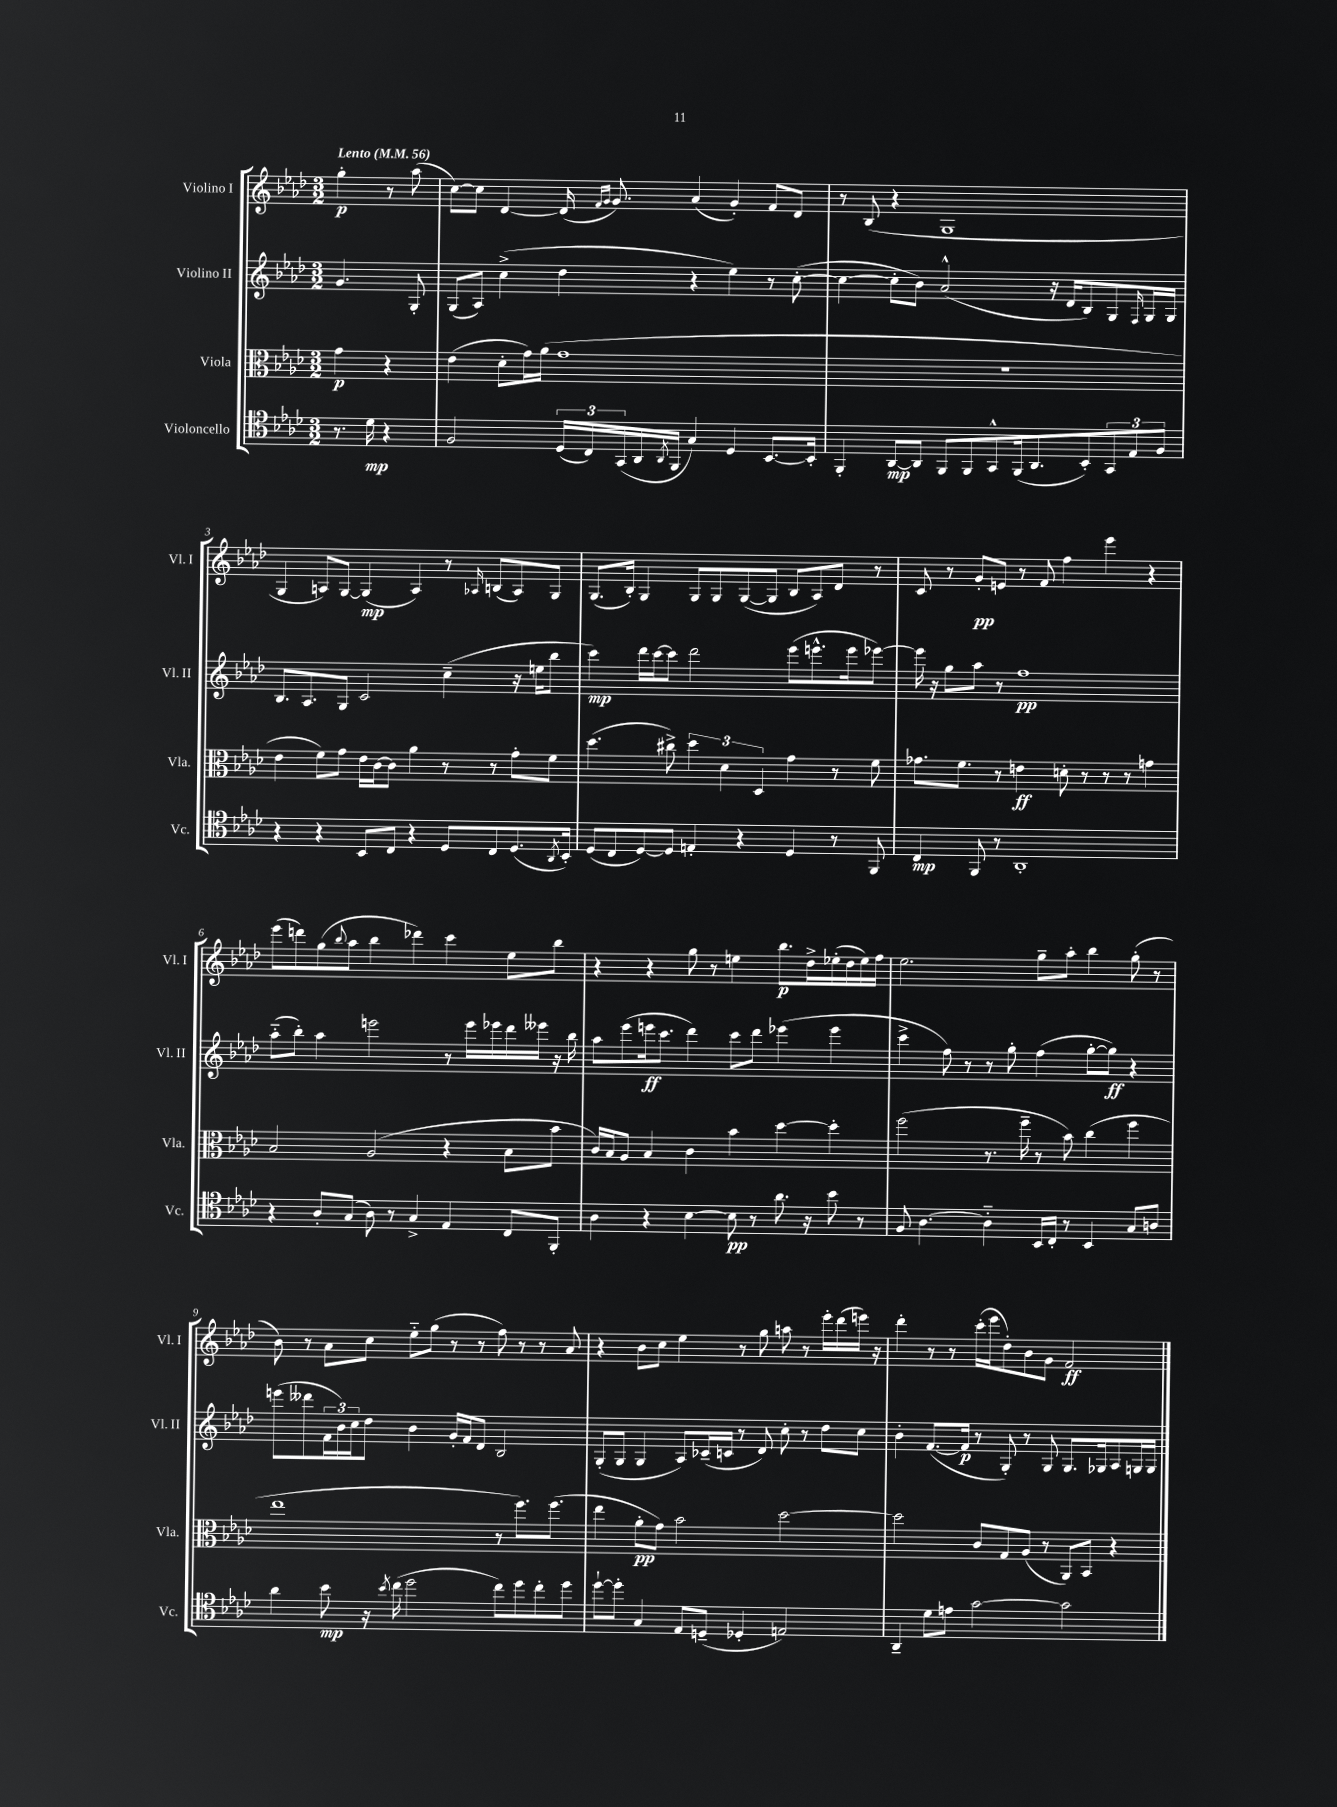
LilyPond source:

<<
\new StaffGroup <<
\new Staff = "s0" \with { instrumentName = "Violino I" shortInstrumentName = "Vl. I" } {
    \clef treble \key aes \major \numericTimeSignature \time 3/2 \partial 2 \tempo "Lento" 4 = 56
    g''4-.\p r8 aes''8( |
    c''8~) c''8 des'4~ des'16( \grace { f'16 g'16 } g'8.) aes'4( g'4-.) f'8 des'8 |
    r8 bes8( r4 g1 |
    g4 a8) g8~ g4\mp( a4) r8 \grace { aes16 } b8( aes8) g8 |
    g8.( bes16-.) g4 g8 g8 g8~( g8 bes8 aes8) des'8 r8 |
    c'8 r8 g'8-.\pp e'8 r8 f'8 f''4 ees'''4 r4 |
    ees'''8( d'''8) g''8( \appoggiatura { bes''8 } aes''8 bes''4 des'''4) c'''4 ees''8 bes''8 |
    r4 r4 g''8 r8 e''4 bes''8.\p des''16-> ees''16-.( des''16 ees''16) f''16 |
    ees''2. g''8-- aes''8-. bes''4 g''8-.( r8 |
    bes'8) r8 aes'8 c''8 ees''8-_ g''8( r8 r8 f''8) r8 r8 aes'8 |
    r4 bes'8 c''8 ees''4 r8 g''8 a''8 r8 ees'''16-. des'''16( e'''16) r16 |
    des'''4-. r8 r8 c'''16-.( ees'''16 des''8-.) bes'8 g'8 f'2\ff \bar "|." |
}
\new Staff = "s1" \with { instrumentName = "Violino II" shortInstrumentName = "Vl. II" } {
    \clef treble \key aes \major \numericTimeSignature \time 3/2 \partial 2
    g'4. g8-. |
    g8( aes8) c''4->( des''4 r4 ees''4) r8 c''8~-.( |
    c''4~ c''8-. bes'8) aes'2-^( r16 des'16 bes8) g8 \grace { f16 } g16 g16 |
    bes8. aes8. g8 c'2 c''4--( r16 e''16 bes''8 |
    c'''4\mp) des'''16 c'''16~ c'''8 des'''2 ees'''8( e'''8.-^ e'''16 ees'''8~) |
    ees'''16 r16 g''8 aes''8 r8 f''1\pp |
    aes''8-_( bes''8-.) aes''4 e'''2 r8 e'''16 ees'''16 des'''16 eeses'''16 r16 bes''16 |
    aes''8 ees'''8( e'''16\ff c'''8. des'''4) c'''8 des'''8 ees'''4( ees'''4 |
    c'''4-> f''8) r8 r8 g''8-. f''4( g''8~-. g''8\ff) r4 |
    e'''8( deses'''8 \tuplet 3/2 { f'16 bes'16) c''16 } des''8 bes'4 g'16-. f'16 des'8 bes2 |
    g8-.( g8 g4 aes8) ces'16--( c'16 r8 des'8) c''8-. r8 des''8 c''8 |
    bes'4-. f'8.~( f'16\p r8 g8-.) r8 g8 g8. ges16 aes8 g16 g16 \bar "|." |
}
\new Staff = "s2" \with { instrumentName = "Viola" shortInstrumentName = "Vla." } {
    \clef alto \key aes \major \numericTimeSignature \time 3/2 \partial 2
    g'4\p r4 |
    ees'4( des'8-. g'16) aes'16( g'1 |
    R1. |
    ees'4 f'8) g'8 ees'16 c'16~ c'8 aes'4 r8 r8 g'8-. f'8 |
    des''4.( cis''8->) \tuplet 3/2 { des''4 des'4 des4 } g'4 r8 f'8 |
    ges'8. f'8. r8 e'4\ff d'8-. r8 r8 r8 g'4 |
    bes2 aes2( r4 bes8 bes'8 |
    c'16) bes16 aes8 bes4 c'4 bes'4 des''4~ des''4-. |
    f''2( r8. f''16-- r8 bes'8) c''4( f''4 |
    ees''1 r8 f''8.) f''8.( |
    ees''4 aes'8-.\pp g'8) bes'2 des''2~ |
    des''2 c'8 g8 aes8( r8 aes,8) bes,8 r4 \bar "|." |
}
\new Staff = "s3" \with { instrumentName = "Violoncello" shortInstrumentName = "Vc." } {
    \clef tenor \key aes \major \numericTimeSignature \time 3/2 \partial 2
    r8. des'16\mp r4 |
    f2 \tuplet 3/2 { des16( c16) g,16( } aes,16 \acciaccatura { aes,8 } f,16 g4) des4 bes,8.~ bes,16-. |
    f,4-. aes,8~\mp aes,8 f,8 f,8 g,8-^ f,16( aes,8. bes,8-.) \tuplet 3/2 { g,8 ees8 f8 } |
    r4 r4 bes,8 c8 r4 des8 c8 des8.( \acciaccatura { aes,8 } bes,16-.) |
    des8( c8 des8~) des8 e4-. r4 des4 r8 f,8 |
    c4\mp f,8 r8 aes,1-. |
    r4 aes8-. g8( aes8) r8 g4-> ees4 c8 f,8-. |
    aes4 r4 bes4~ bes8\pp r8 aes'8. r16 bes'8 r8 |
    f8 aes4.~ aes4-_ bes,16 c16-. r8 bes,4 g8 a8 |
    aes'4 bes'8\mp r16 \acciaccatura { bes'8 } c''16( des''2 c''8) des''8 c''8-. des''8 |
    des''8~-! des''8-. g4 ees8 d8--( des4-. e2) |
    aes,4-- des'8 e'8 g'2~ g'2 \bar "|." |
}
>>
>>
